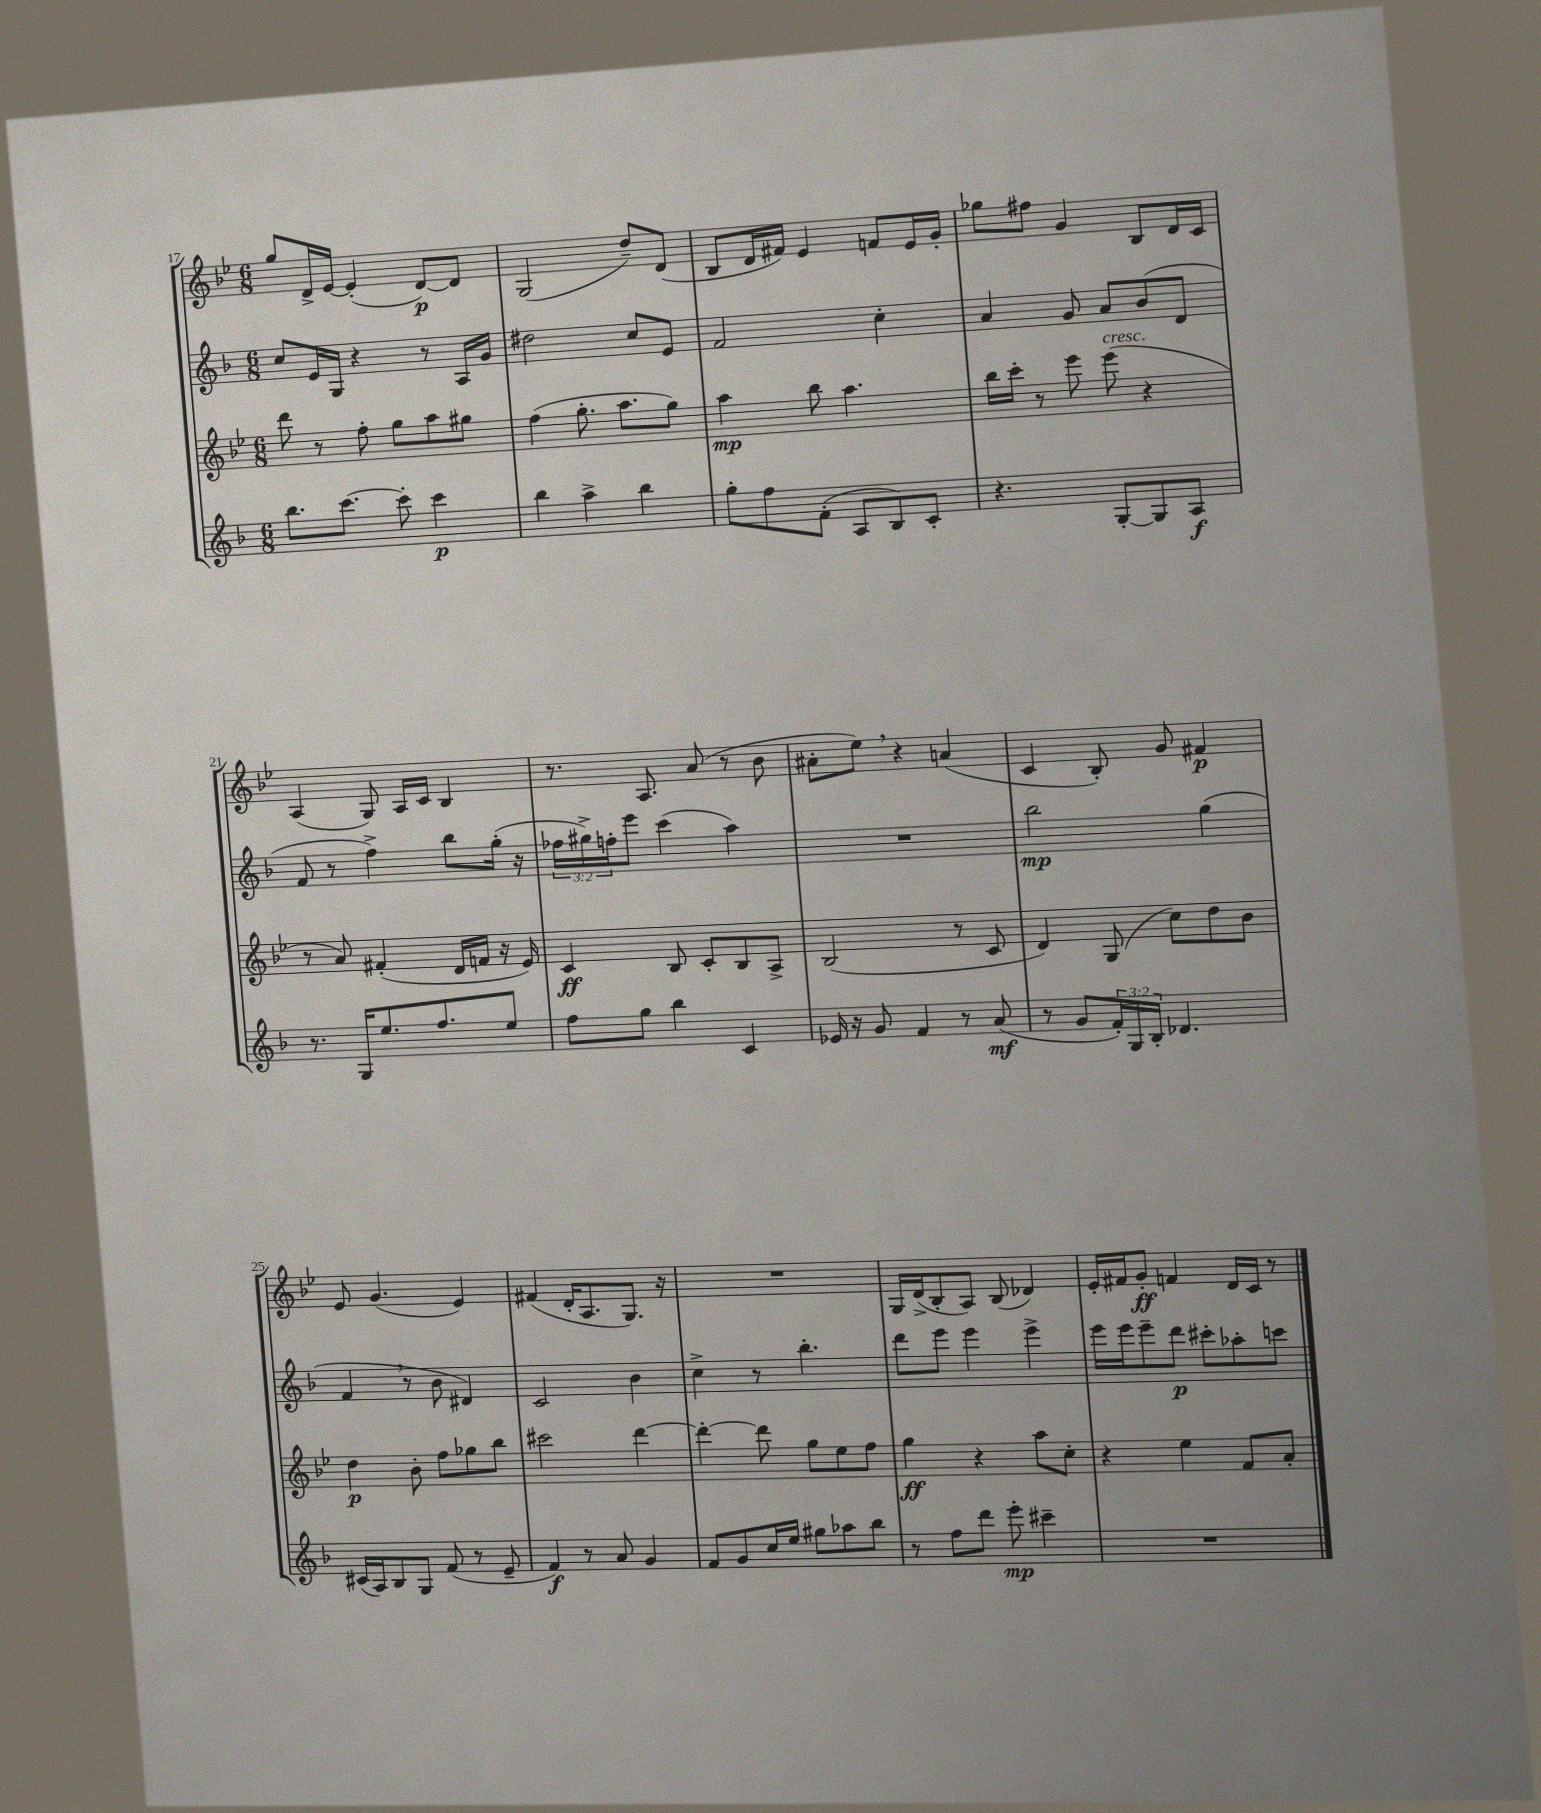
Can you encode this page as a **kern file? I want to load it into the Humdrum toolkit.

**kern	**kern	**kern	**kern
*staff4	*staff3	*staff2	*staff1
*clefG2	*clefG2	*clefG2	*clefG2
*k[b-]	*k[b-e-]	*k[b-]	*k[b-e-]
*M6/8	*M6/8	*M6/8	*M6/8
8.bb-	8ddd	8cc	8gg
.	8r	16e	16d^
[8.ccc	.	16G	[16e-
.	8ff'	4r	(4e-']
8ccc']	8gg	.	.
4ccc	8aa	8r	[8d)
.	8gg#	16A	8d]
.	.	16g	.
=	=	=	=
4bb-	(4ff	2dd#	(2G
4aa^	8.gg'	.	.
.	8.aa	.	.
4bb-	.	8cc	8dd~)
.	8gg)	8e	(8d
=	=	=	=
8gg'	4aa	2f	8B-
8ff	.	.	16d
.	.	.	16f#)
(8f'	8bb-	.	4e-
8A	4.aa	.	.
8B-)	.	4cc'	8f
8c'	.	.	16e-
.	.	.	16g'
=	=	=	=
4.r	16bb-	4a	8gg-
.	16ccc'	.	.
.	8r	.	8ff#
.	8eee-	8g	4g
[8G'	(8eee-	8a	.
8G]	4r	(8b-	8B-
8A	.	8d	16d
.	.	.	16c
=	=	=	=
8.r	8r	8f	(4A
.	8a)	8r	.
16G	.	.	.
8.ee	(4f#'	4ff^)	8G)
.	.	.	16A
8.ff	.	.	16c
.	16d	8bb-	4B-
.	16f	.	.
8ee	16r	(16gg'	.
.	16e-)	16r	.
=	=	=	=
8ff	4c	24ff-	8.r
.	.	24gg#^)	.
.	.	24ff'	.
8gg	.	8eee	.
.	.	.	8.A
4bb-	8B-	(4ccc	.
.	8c'	.	(8a
4c	8B-	4aa)	8r
.	8A^	.	8b-
=	=	=	=
16e-	(2B-	2.r	8a#'
16r	.	.	.
8g	.	.	8ee-)
4f	.	.	4r
8r	8r	.	(4a
(8a	8c	.	.
=	=	=	=
8r	4d)	2bb-	4c
8g	.	.	.
24f')	(8G	.	8B-')
24G	.	.	.
24B-'	.	.	.
4.d-	8cc)	.	8g
.	8dd	(4gg	4f#
.	8b-	.	.
=	=	=	=
(16c#	4dd	4f	8e-
16A)	.	.	.
8B-	.	.	(4.g
8G	8b-'	8r	.
(8f	8ff	8b-	.
8r	8gg-	4d#)	4e-)
8e~	8bb-	.	.
=	=	=	=
4f)	2ccc#	2c	(4f#
8r	.	.	16d'
.	.	.	8.A
8a	.	.	.
4g	[4ddd	4b-	8.G)
.	.	.	16r
=	=	=	=
8f	4ddd'_	4cc^	2.r
8g	.	.	.
16cc	8ddd]	8r	.
16ee	.	.	.
8gg#	8gg	4.bb-'	.
8aa-	8ee-	.	.
8bb-	8ff	.	.
=	=	=	=
8r	4gg	8ddd	16G
.	.	.	(16d^
8ff	.	8eee	8B-'
8ddd	4r	4eee	8A)
8eee'	.	.	(8B-
4ccc#~	8aa	4eee^	4d-)
.	8cc'	.	.
=	=	=	=
2.r	4r	16eee	16e-'
.	.	16eee	16f#
.	.	8eee~	8g'
.	4ee-	8ddd	4f
.	.	8ccc#'	.
.	8f	8aa-'	16d
.	.	.	16c
.	8a'	8ccc	8r
==	==	==	==
*-	*-	*-	*-
